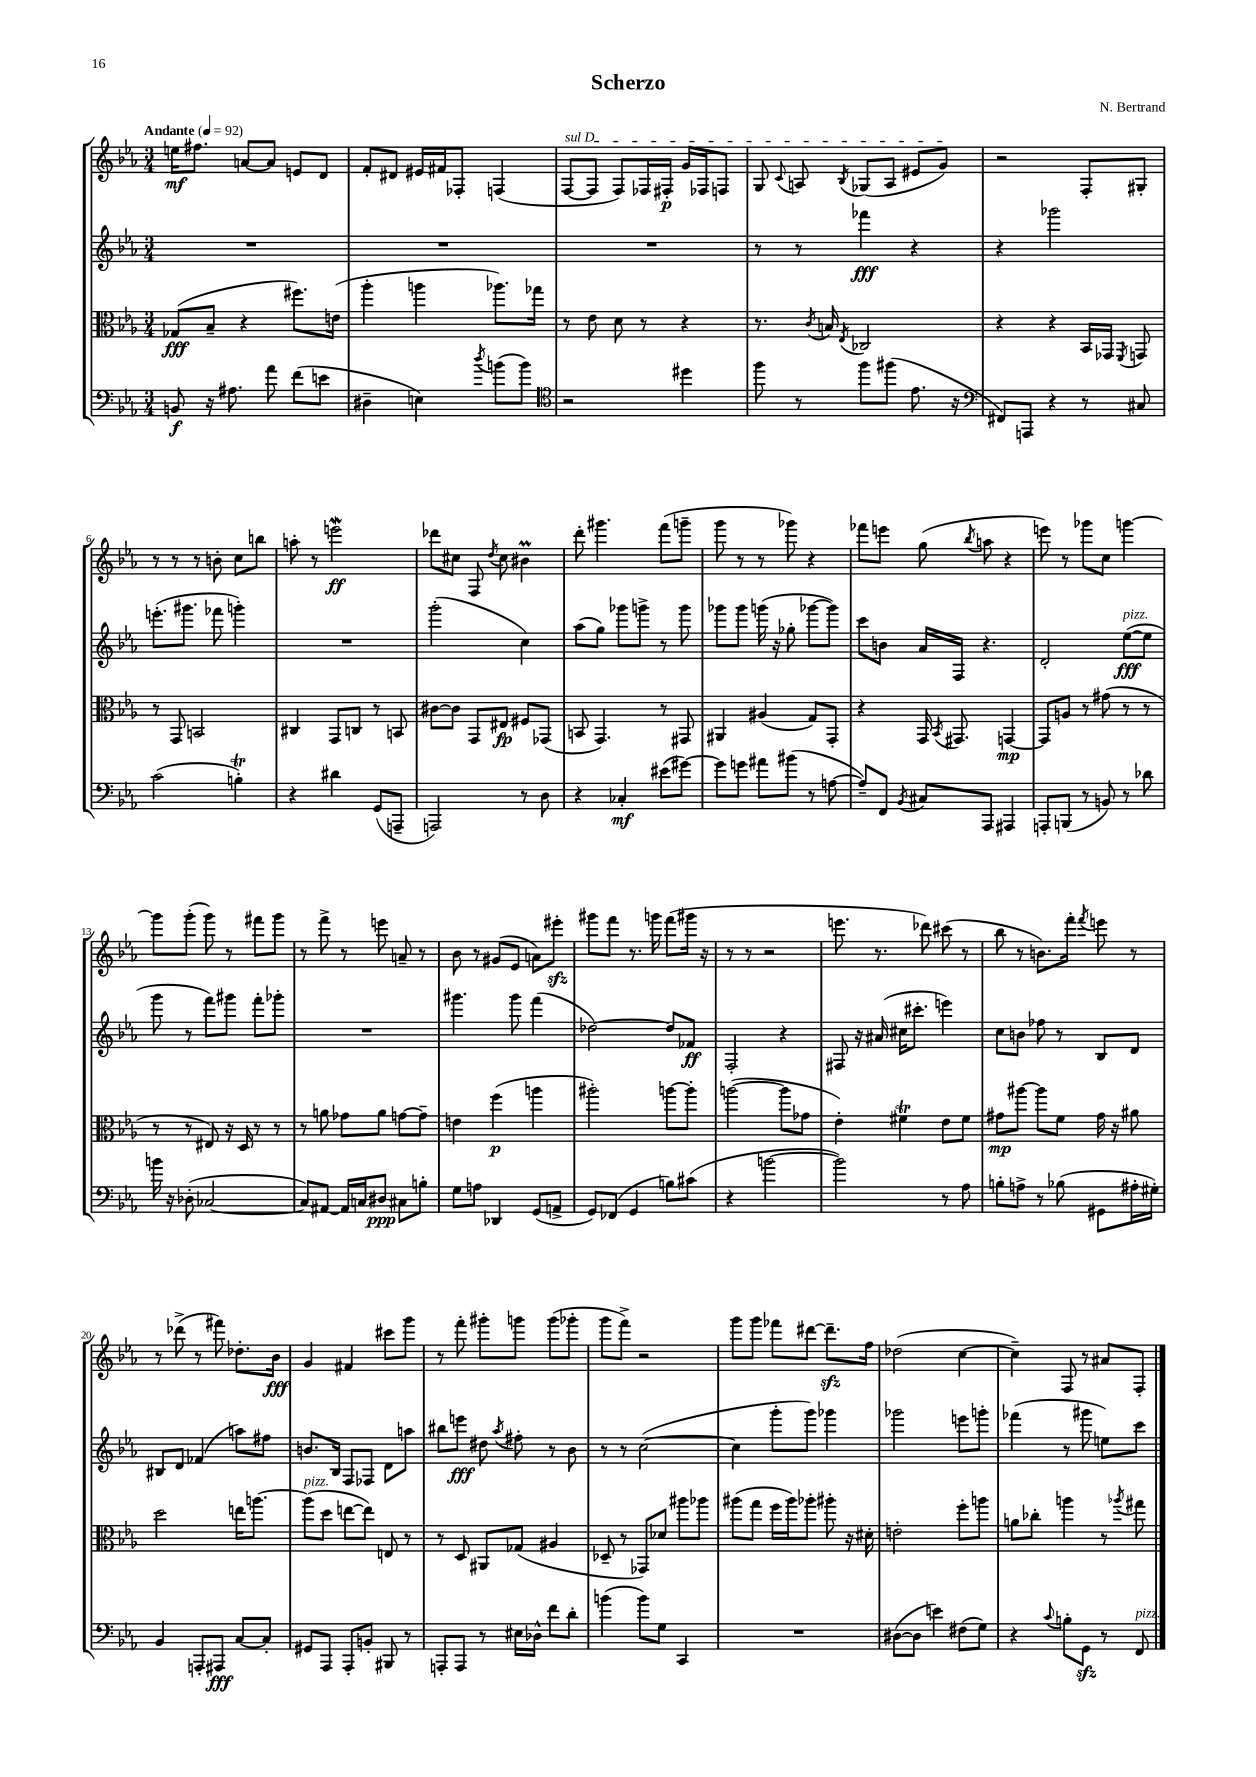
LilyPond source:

\header { title = "Scherzo" composer = "N. Bertrand" }
<<
\new StaffGroup <<
\new Staff = "s0" {
    \clef treble \key ees \major \numericTimeSignature \time 3/4 \tempo "Andante" 4 = 92
    \autoBeamOff e''16[\mf fis''8.] a'8[~ a'8] e'8[ d'8] |
    f'8[-. dis'8] eis'16[ fis'16 fes8]-. f4( |
    \once \override TextSpanner.bound-details.left.text = \markup { \italic "sul D" } f8[~\startTextSpan f8] f8[) fes16 fis16]-.\p g'16[ fes16 f8] |
    g8 \appoggiatura { c'8 } a8 \acciaccatura { bes8 } ges8[( a8] eis'8[ g'8]\stopTextSpan) |
    r2 f8[-. gis8]-. |
    r8 r8 r8 b'8-. c''8[ b''8] |
    a''8-. r8 e'''2\mordent\ff |
    des'''8[ cis''8] f8 \acciaccatura { d''8 } cis''8 bis'4\prall |
    d'''8-. gis'''4. f'''8[( g'''8]-- |
    g'''8 r8 r8 ges'''8) r4 |
    fes'''8[ e'''8] g''8( \acciaccatura { bes''8 } a''8 r4 |
    e'''8) r8 ges'''8[ c''8] g'''4~ |
    g'''8[ g'''8]-.( g'''8) r8 fis'''8[ g'''8] |
    r8 f'''8-> r8 e'''8 a'8-- r8 |
    bes'8 r8 gis'8[( ees'8] a'8[) eis'''8]-.\sfz |
    gis'''8[ f'''8] r8. g'''16 f'''8[( gis'''16] r16 |
    r8 r8 r2 |
    e'''8. r8. des'''8) cis'''8( r8 |
    bes''8 r8 b'8.[) f'''16]-. \acciaccatura { f'''8 } e'''8 r8 |
    r8 des'''8->( r8 fis'''8) des''8.[-. bes'16]\fff |
    g'4 fis'4 cis'''8[ g'''8] |
    r8 f'''8-. gis'''8[-. g'''8] g'''8[( ges'''8]-. |
    g'''8[ f'''8]->) r2 |
    g'''8[ g'''8] fes'''8[ dis'''8]~ dis'''8.[--\sfz f''16] |
    des''2( c''4~ |
    c''4--) f8 r8 ais'8[ f8]-. \bar "|." |
}
\new Staff = "s1" {
    \clef treble \key ees \major \numericTimeSignature \time 3/4
    \autoBeamOff R2. |
    R2. |
    R2. |
    r8 r8 fes'''4\fff r4 |
    r4 ges'''2 |
    e'''8.[-.( gis'''8.] fes'''8 g'''4-.) |
    R2. |
    g'''2-.( c''4) |
    aes''8[( g''8]) ges'''8[ g'''8]-> r8 g'''8 |
    ges'''8[ ges'''8] g'''16( r16 ges''8-. ges'''8[~ ges'''8]) |
    c'''8[ b'8] aes'16[ f16] r4. |
    d'2-. ees''8[~\fff^\markup { \italic "pizz." }( ees''8] |
    g'''8 r8 f'''8[) gis'''8] f'''8[-. ges'''8]-. |
    R2. |
    gis'''4. gis'''8 f'''4( |
    des''2~) des''8[ fes'8]\ff |
    f2-. r4 |
    fis8 r16 ais'16( cis''16[ cis'''8.]-. e'''4) |
    c''8[ b'8] fes''8 r8 bes8[ d'8] |
    bis8[ d'8] fes'4( a''8[) fis''8] |
    b'8.[ bes16] f8[ fes8] d'8[ a''8] |
    bis''8[ e'''8]\fff dis''8 \acciaccatura { aes''8 } fis''8-. r8 bes'8 |
    r8 r8 c''2~( |
    c''4 g'''8[-. g'''8]) ges'''4 |
    ges'''2 e'''8[ g'''8]-. |
    fes'''4( r8 gis'''8 e''8[) c'''8] \bar "|." |
}
\new Staff = "s2" {
    \clef alto \key ees \major \numericTimeSignature \time 3/4
    \autoBeamOff ges8[\fff( bes8]-- r4 fis''8.[) e'16]( |
    aes''4-. a''4 aes''8.[) ges''16] |
    r8 ees'8 d'8 r8 r4 |
    r8. \acciaccatura { c'8 } b16 \acciaccatura { ees8 } ces2 |
    r4 r4 bes,16[ ges,16] \acciaccatura { f,8 } g,8 |
    r8 g,8 b,2 |
    cis4 g,8[ c8] r8 b,8 |
    cis'8[~ cis'8] g,8[ eis8]\fp fis8[ ges,8]( |
    b,8 g,4.) r8 gis,8 |
    ais,4 ais4( g8[) g,8]-. |
    r4 g,16 \acciaccatura { bes,8 } gis,8. g,4~\mp |
    g,8[ a8] r8 gis'8( r8 r8 |
    r8 r8 eis8) r16 d16 r8 r8 |
    r8 a'8 ges'8[ a'8] g'8[~ g'8]-- |
    e'4 f''4\p( a''4 |
    ais''2-.) a''8[~ a''8]-. |
    a''2~( a''8[ ges'8] |
    ees'4-.) fis'4\trill ees'8[ fis'8] |
    gis'8[\mp ais''8]~ ais''8[ f'8] gis'16 r16 ais'8 |
    d''2 e''16[ a''8.]~ |
    a''8[^\markup { \italic "pizz." }( d''8] e''8[~ e''8]) e8 r8 |
    r8 d8 ais,8[ ges8]( ais4 |
    des8-- r8 ges,8[) des'8] ais''8[ aes''8] |
    ais''8[( g''8] f''16[ ais''16) aes''8]-. ais''8-. r16 dis'16-. |
    e'2-. f''8[-. a''8] |
    a'8[ ces''8]-. a''4 r8 \acciaccatura { aes''8 } gis''8 \bar "|." |
}
\new Staff = "s3" {
    \clef bass \key ees \major \numericTimeSignature \time 3/4
    \autoBeamOff b,8\f r16 ais8. aes'8 f'8[( e'8] |
    dis4-- e4) \acciaccatura { d''8 } b'8[( b'8]) |
    \clef tenor r2 dis''4 |
    f''8 r8 f''8[ fis''8]( ees'8. r16 |
    \clef bass fis,8[) a,,8] r4 r8 cis8 |
    c'2( b4-.\trill) |
    r4 dis'4 g,8[( a,,8]-- |
    a,,2) r8 d8 |
    r4 ces4-.\mf eis'8[( gis'8]~) |
    gis'8[ g'8] ais'8[ bis'8]( r8 a8~ |
    a8[--) f,8] \acciaccatura { bes,8 } cis8[ aes,,8] ais,,4 |
    a,,8[-. b,,8]( r8 b,8) r8 des'8 |
    b'16 r16 des8-.( ces2~ |
    ces8[) ais,8]~ ais,16[ c16 dis8]\ppp cis8[ b8]-. |
    g8[ a8] des,4 g,8[( a,8]-> |
    g,8[) fes,8]( g,4 b8[) cis'8]( |
    r4 b'2~ |
    b'2) r8 aes8 |
    b8[-. a8]-> r8 bes8( gis,8[ ais16-. gis16]-.) |
    bes,4 a,,8[-. ais,,8]\fff c8[~ c8]-. |
    gis,8[ aes,,8] aes,,8[-. b,8]-. bis,,8 r8 |
    a,,8[-. a,,8] r8 eis16[ des16]-^ f'8[ d'8]-. |
    b'4( b'8[) g8] c,4 |
    R2. |
    dis8[~( dis8] e'4) fis8[( g8]) |
    r4 \appoggiatura { c'8 } b8[-. g,8]\sfz r8 f,8^\markup { \italic "pizz." } \bar "|." |
}
>>
>>
